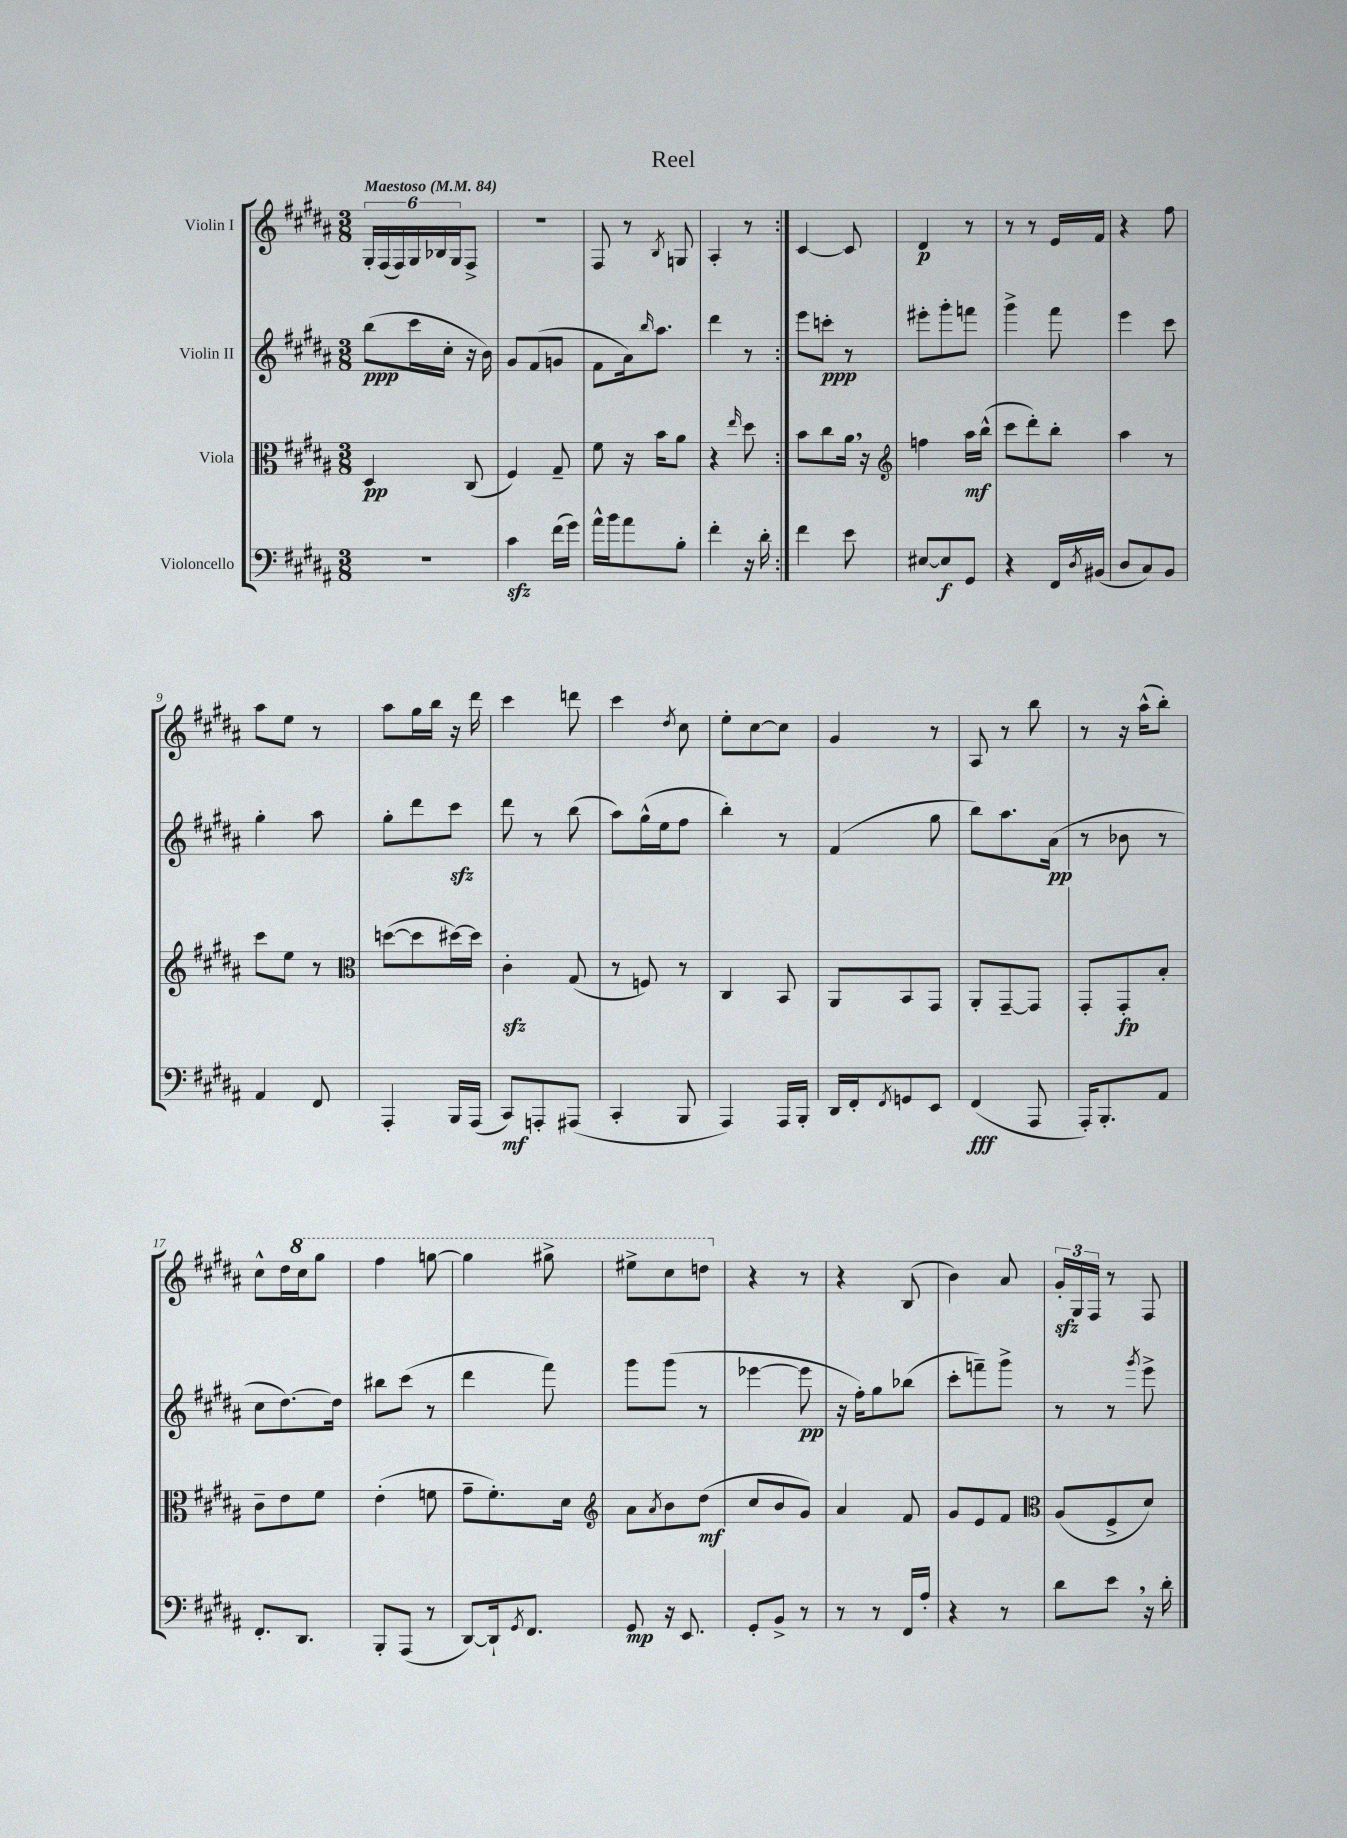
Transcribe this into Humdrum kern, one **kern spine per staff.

**kern	**dynam	**kern	**dynam	**kern	**dynam	**kern	**dynam
*part4	*part4	*part3	*part3	*part2	*part2	*part1	*part1
*staff4	*staff4	*staff3	*staff3	*staff2	*staff2	*staff1	*staff1
*I"Violoncello	*	*I"Viola	*	*I"Violin II	*	*I"Violin I	*
*clefF4	*	*clefC3	*	*clefG2	*	*clefG2	*
*k[f#c#g#d#a#]	*	*k[f#c#g#d#a#]	*	*k[f#c#g#d#a#]	*	*k[f#c#g#d#a#]	*
*M3/8	*	*M3/8	*	*M3/8	*	*M3/8	*
*MM84	*	*MM84	*	*MM84	*	*MM84	*
=1	=1	=1	=1	=1	=1	=1	=1
!	!	!	!	!	!	!LO:TX:a:B:t=Maestoso	!
4.r	.	4D#/	pp	(8bb\L	ppp	24G#'/LL	.
.	.	.	.	.	.	(24F#/	.
.	.	.	.	.	.	24F#/)	.
.	.	.	.	16ccc#\L	.	24G#/	.
.	.	.	.	.	.	24B-X/	.
.	.	.	.	16cc#'\JJ	.	.	.
.	.	.	.	.	.	24G#/J	.
.	.	(8C#/	.	16r	.	8F#^/J	.
.	.	.	.	16b\)	.	.	.
=2	=2	=2	=2	=2	=2	=2	=2
4c#zz\	.	4F#/)	.	8g#/L	.	4.r	.
.	.	.	.	(8f#/	.	.	.
(16f#\LL	.	8G#~/	.	8gn/J	.	.	.
16g#\JJ)	.	.	.	.	.	.	.
=3	=3	=3	=3	=3	=3	=3	=3
16a#^^\LL	.	8f#\	.	8f#\L	.	8F#/	.
16b\J	.	.	.	.	.	.	.
8a#\	.	16r	.	16a#\k)	.	8r	.
.	.	.	.	16qqbb/	.	.	.
.	.	16b\KL	.	8.aa#\J	.	.	.
.	.	.	.	.	.	8qB/	.
8B'\J	.	8a#\J	.	.	.	8Gn/	.
=4	=4	=4	=4	=4	=4	=4	=4
4f#'\	.	4r	.	4ddd#\	.	4A#'/	.
.	.	16qqee/	.	.	.	.	.
16r	.	8dd#\	.	8r	.	8r	.
16d#'\	.	.	.	.	.	.	.
=5:|!	=5:|!	=5:|!	=5:|!	=5:|!	=5:|!	=5:|!	=5:|!
4f#\	.	8b\L	.	8eee\L	.	[4c#/	.
.	.	8cc#\	.	8cccn'\J	ppp	.	.
8e\	.	16a#,\Jk	.	8r	.	8c#/]	.
.	.	16r	.	.	.	.	.
=6	=6	=6	=6	=6	=6	=6	=6
*	*	*clefG2	*	*	*	*	*
[8E#X/L	.	4ffn\	.	8eee#X'\L	.	4d#/	p
8E#/]	f	.	.	8ggg#'\	.	.	.
8GG#/J	.	16aa#\LL	mf	8fffn\J	.	8r	.
.	.	(16bb^^\JJ	.	.	.	.	.
=7	=7	=7	=7	=7	=7	=7	=7
4r	.	8ccc#\L	.	4ggg#^\	.	8r	.
.	.	8ddd#'\)	.	.	.	8r	.
16FF#/LL	.	8bb'\J	.	8fff#\	.	16e/LL	.
8qD#/	.	.	.	.	.	.	.
(16BB#X/JJ	.	.	.	.	.	16f#/JJ	.
=8	=8	=8	=8	=8	=8	=8	=8
8D#/L	.	4aa#\	.	4eee\	.	4r	.
8C#/)	.	.	.	.	.	.	.
8BB/J	.	8r	.	8ccc#\	.	8ff#\	.
!!LO:LB:g=z
=9	=9	=9	=9	=9	=9	=9	=9
4AA#/	.	8ccc#\L	.	4gg#'\	.	8aa#\L	.
.	.	8ee\J	.	.	.	8ee\J	.
8FF#/	.	8r	.	8aa#\	.	8r	.
=10	=10	=10	=10	=10	=10	=10	=10
*	*	*clefC3	*	*	*	*	*
4AAA#'/	.	([8ddn\L	.	8gg#'\L	.	8aa#\L	.
.	.	8dd\]	.	8ddd#\	.	16gg#\L	.
.	.	.	.	.	.	16bb\JJ	.
16BBB/LL	.	[16dd#X\L)	.	8ccc#zz\J	.	16r	.
(16AAA#/JJ	.	16dd#\JJ]	.	.	.	16ddd#\	.
=11	=11	=11	=11	=11	=11	=11	=11
8CC#/L)	mf	4c#zz'\	.	8ddd#\	.	4ccc#\	.
8AAAn'/	.	.	.	8r	.	.	.
(8AAA#X/J	.	(8G#/	.	(8bb\	.	8dddn\	.
=12	=12	=12	=12	=12	=12	=12	=12
4CC#'/	.	8r	.	8aa#\L)	.	4ccc#\	.
.	.	8Fn/)	.	(16gg#^^\L	.	.	.
.	.	.	.	16ee\J	.	.	.
.	.	.	.	.	.	8qdd#/	.
8BBB/	.	8r	.	8ff#\J	.	8cc#\	.
=13	=13	=13	=13	=13	=13	=13	=13
4AAA#/)	.	4C#/	.	4bb'\)	.	8ee'\L	.
.	.	.	.	.	.	[8cc#\	.
16AAA#/LL	.	8BB/	.	8r	.	8cc#\J]	.
16BBB'/JJ	.	.	.	.	.	.	.
=14	=14	=14	=14	=14	=14	=14	=14
16DD#/LL	.	8AA#/L	.	(4f#/	.	4g#/	.
16FF#'/J	.	.	.	.	.	.	.
8qFF#/	.	.	.	.	.	.	.
8GGn/	.	8BB/	.	.	.	.	.
8EE/J	.	8GG#/J	.	8gg#\	.	8r	.
=15	=15	=15	=15	=15	=15	=15	=15
(4FF#/	fff	8AA#'/L	.	8bb\L)	.	8A#/	.
.	.	[8GG#~/	.	8.aa#\	.	8r	.
8AAA#/	.	8GG#/J]	.	.	.	8bb\	.
.	.	.	.	(16a#\Jk	pp	.	.
=16	=16	=16	=16	=16	=16	=16	=16
16AAA#'/KL)	.	8GG#'/L	.	8r	.	8r	.
8.BBB'/	.	.	.	.	.	.	.
.	.	8GG#'/	fp	8b-X\	.	16r	.
.	.	.	.	.	.	(16aa#^^\KL	.
8AA#/J	.	8B'/J	.	8r	.	8bb'\J)	.
!!LO:LB:g=z
=17	=17	=17	=17	=17	=17	=17	=17
8.FF#'/L	.	8c#~\L	.	8cc#\L	.	8cc#^^\L	.
.	.	8e\	.	[8.dd#\)	.	16dd#\L	.
*	*	*	*	*	*	*8va	*
8.DD#/J	.	.	.	.	.	16ccc#\J	.
.	.	8f#\J	.	.	.	8ggg#\J	.
.	.	.	.	16dd#\Jk]	.	.	.
=18	=18	=18	=18	=18	=18	=18	=18
8BBB'/L	.	(4e'\	.	8bb#X\L	.	4fff#\	.
(8AAA#/J	.	.	.	(8ccc#\J	.	.	.
8r	.	8fn\	.	8r	.	[8gggn\	.
=19	=19	=19	=19	=19	=19	=19	=19
[8DD#/L)	.	8g#~\L	.	4ddd#\	.	4ggg\]	.
16DD#`/k]	.	8.f#'\)	.	.	.	.	.
8qGG#/	.	.	.	.	.	.	.
8.FF#/J	.	.	.	.	.	.	.
.	.	.	.	8fff#\)	.	8ggg#X^\	.
.	.	16d#\Jk	.	.	.	.	.
=20	=20	=20	=20	=20	=20	=20	=20
*	*	*clefG2	*	*	*	*	*
8GG#/	mp	8a#\L	.	8ggg#\L	.	8eee#X^\L	.
.	.	8qa#/	.	.	.	.	.
16r	.	8b\	.	(8ggg#\J	.	8ccc#\	.
8.EE/	.	.	.	.	.	.	.
.	.	(8dd#\J	mf	8r	.	8dddn\J	.
=21	=21	=21	=21	=21	=21	=21	=21
*	*	*	*	*	*	*X8va	*
8GG#'/L	.	8cc#/L	.	[4eee-X\	.	4r	.
8BB^/J	.	8b/	.	.	.	.	.
8r	.	8g#/J)	.	8eee-\]	pp	8r	.
=22	=22	=22	=22	=22	=22	=22	=22
8r	.	4a#/	.	16r	.	4r	.
.	.	.	.	16ff#'\KL)	.	.	.
8r	.	.	.	8gg#\	.	.	.
16FF#/LL	.	8f#/	.	(8bb-X\J	.	(8B/	.
16A#'/JJ	.	.	.	.	.	.	.
=23	=23	=23	=23	=23	=23	=23	=23
4r	.	8g#/L	.	8ccc#'\L	.	4b\)	.
.	.	8e/	.	8fffn~\)	.	.	.
8r	.	8f#/J	.	8ggg#^\J	.	8a#/	.
=24	=24	=24	=24	=24	=24	=24	=24
*	*	*clefC3	*	*	*	*	*
8d#\L	.	(8A#/L	.	8r	.	24g#zz'/LL	.
.	.	.	.	.	.	24G#/	.
.	.	.	.	.	.	24F#/JJ	.
8e,\J	.	8F#^/	.	8r	.	8r	.
.	.	.	.	8qggg#/	.	.	.
16r	.	8d#/J)	.	8eee^\	.	8F#/	.
16d#'\	.	.	.	.	.	.	.
==	==	==	==	==	==	==	==
*-	*-	*-	*-	*-	*-	*-	*-
